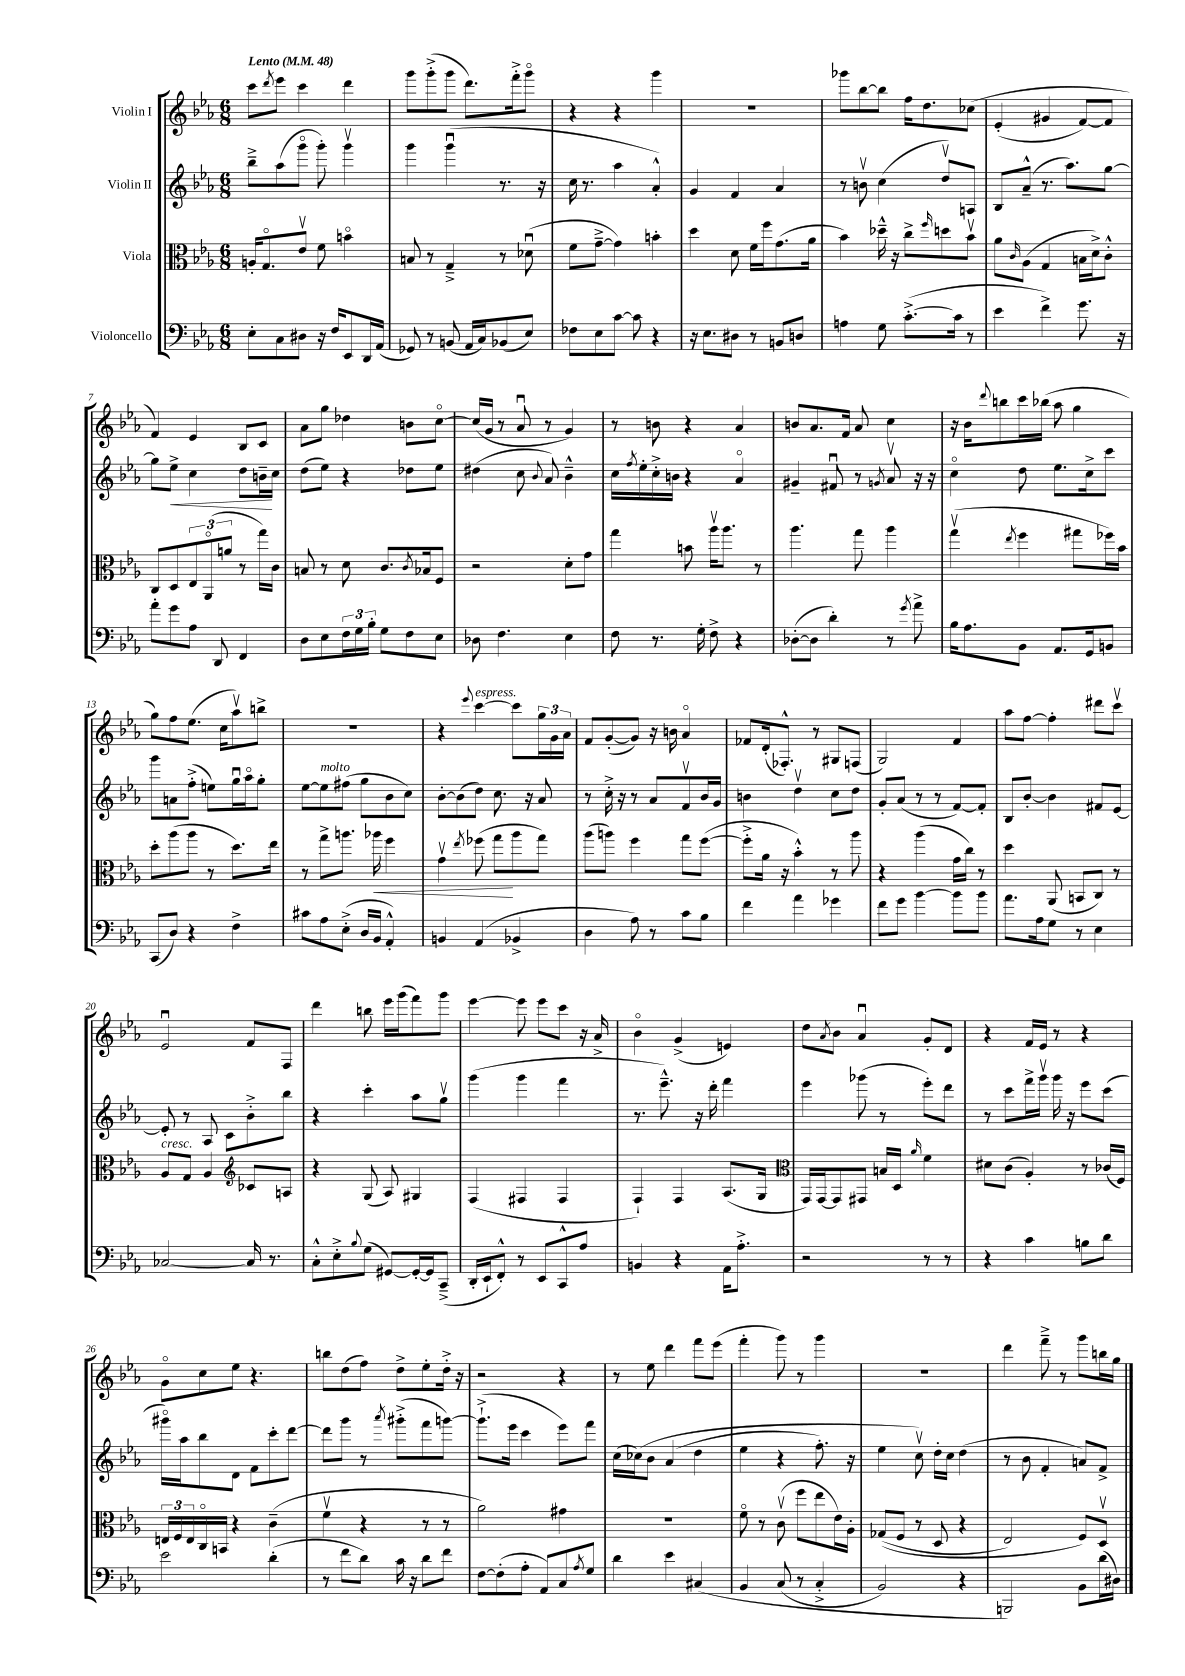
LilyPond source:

<<
\new StaffGroup <<
\new Staff = "s0" \with { instrumentName = "Violin I" } {
    \clef treble \key ees \major \numericTimeSignature \time 6/8 \tempo "Lento" 4 = 48
    c'''8 \acciaccatura { d'''8 } ees'''8 c'''4 d'''4 |
    g'''8 g'''8-.->( g'''8 d'''8.) f'''16-.-> g'''8\flageolet |
    r4 r4 g'''4 |
    R2. |
    ges'''8 bes''8~ bes''8 f''16 d''8. ces''8\( |
    ees'4-.( gis'4 f'8~) f'8 |
    f'4\) ees'4 bes8 c'8 |
    aes'8 g''8 des''4 b'8 c''8~\flageolet |
    c''16( g'16 r8 aes'8\downbow r8 g'4) |
    r8 b'8 r4 aes'4 |
    b'8 aes'8. f'16 aes'8 c''4 |
    r16 bes'16 \appoggiatura { d'''8 } b''8 c'''16 bes''16( aes''8 g''4 |
    g''8) f''8 ees''8.( c''16 aes''8\upbow) b''8-> |
    R2. |
    r4 \appoggiatura { ees'''8 } c'''4~^\markup { \italic "espress." } c'''8 \tuplet 3/2 { g''16 g'16 aes'16 } |
    f'8 g'8~-.( g'8) r16 b'16 aes'4\flageolet |
    fes'8 d'16-.( fes8.-.-^) r8 gis8 f8( |
    g2) f'4 |
    aes''8 f''8~ f''4-. dis'''8 c'''8\upbow |
    ees'2\downbow f'8 f8 |
    d'''4 b''8 ees'''16 g'''16( f'''8) g'''8 |
    ees'''4~ ees'''8 ees'''8 c'''8 r16 aes'16-> |
    bes'4\flageolet g'4->( e'4) |
    d''8 \acciaccatura { aes'8 } bes'8 aes'4\downbow g'8-. d'8 |
    r4 f'16 ees'16 r8 r4 |
    g'8\flageolet c''8 ees''8 r4. |
    b''8 d''8( f''8) d''8-> ees''8-. d''16-.-> r16 |
    r2 r4 |
    r8 ees''8 d'''4 f'''8 ees'''8( |
    f'''4-. g'''8) r8 g'''4 |
    r2. |
    d'''4 f'''8---> r8 g'''8 b''16 g''16 \bar "|." |
}
\new Staff = "s1" \with { instrumentName = "Violin II" } {
    \clef treble \key ees \major \numericTimeSignature \time 6/8
    bes''8---> aes''8( g'''8\flageolet g'''8-.) g'''4\upbow |
    g'''4 g'''4\downbow( r8. r16 |
    c''16 r8. aes''4 aes'4-.-^) |
    g'4 f'4 aes'4 |
    r8 b'8\upbow c''4( d''8\upbow) a8 |
    bes8 aes'8---^( r8. aes''8.) g''8~ |
    g''8 ees''8->\< c''4 d''8 b'16--\! c''16 |
    d''8( ees''8) r4 des''8 ees''8 |
    dis''4( c''8 \appoggiatura { bes'8 } aes'8) bes'4---^ |
    c''16 \acciaccatura { f''8 } ees''16-. c''16-.-> b'16 r4 aes'4\flageolet |
    gis'4-- fis'8\downbow r8 \acciaccatura { g'8 } aes'8\upbow r16 r16 |
    c''4\flageolet d''8 ees''8. c''16-> c'''8 |
    g'''8 a'8 f''8-.->( e''8) g''16\downbow aes''16\flageolet g''8-. |
    ees''8~ ees''8^\markup { \italic "molto" } fis''8( g''8 bes'8 c''8) |
    bes'8~-. bes'8( d''8) c''8. r16 aes'8 |
    r8 c''16-.-> r16 r8 aes'8 f'8\upbow bes'16 g'16 |
    b'4 d''4\upbow c''8 d''8 |
    g'8-. aes'8( r8 r8 f'8~) f'8-. |
    bes8 bes'8~-. bes'4 fis'8 ees'8~ |
    ees'8-. r8 aes8 c'8 bes'8-.-> bes''8 |
    r4 c'''4-. aes''8 g''8\upbow |
    g'''4( g'''4 f'''4 |
    r8. ees'''8.---^) r16 d'''16-. f'''4 |
    ees'''4 ges'''8( r8 ees'''8-.) d'''8 |
    r8 c'''8 f'''16-> g'''16\upbow g'''16 r16 ees'''8 c'''8( |
    gis'''16\flageolet) aes''16 bes''8 d'8 f'8 c'''8-. d'''8~ |
    d'''8 g'''8 r8 \acciaccatura { aes'''8 } gis'''8-.->( f'''8 g'''8~) |
    g'''8.-!->( ees'''16 c'''4 ees'''8) f'''8 |
    c''16( ces''16)\( bes'8 aes'4( d''4 |
    ees''4 r4 f''8.-.) r16 |
    ees''4 c''8\upbow\) d''16-. c''16 d''4( |
    r8 bes'8 f'4-. a'8) f'8-> \bar "|." |
}
\new Staff = "s2" \with { instrumentName = "Viola" } {
    \clef alto \key ees \major \numericTimeSignature \time 6/8
    a16-. g8.\flageolet ees'8\upbow f'8 b'4\flageolet |
    b8 r8 g4---> r8 des'8\downbow( |
    f'8 g'8~---> g'4) b'4-. |
    d''4 d'8 f'16 f''16 g'8.( aes'16 |
    bes'4) des''16---^ r16 c''8-> \grace { f''16 } d''8 bes'8\upbow |
    aes'8 \grace { c'16 } aes8( g4 b16 d'16->) c'8-.-^ |
    c8 d8 \tuplet 3/2 { ees8 aes,8\flageolet( a'8 } r8 g''16) c'16 |
    b8 r8 d'8 c'8. \acciaccatura { c'8 } bes16 f8 |
    r2 d'8-. g'8 |
    g''4 b'8 aes''16\upbow aes''8. r8 |
    aes''4. g''8 aes''4 |
    g''4\upbow( \acciaccatura { ees''8 } f''4 gis''8 fes''16) bes'16 |
    d''8-. aes''8( aes''8 r8 d''8.) ees''16 |
    r8 g''8-> a''8. aes''16\< f''4 |
    g'4\upbow \acciaccatura { ees''8 } fes''8( g''8\! aes''8 g''8) |
    aes''8( a''8) f''4 g''8 f''8~( |
    f''8-.-> aes'16 r16 bes'4-.-^) r8 aes''8 |
    r4 aes''4( g'16 c''16) r8 |
    d''4 aes,8( b,8 c8) r8 |
    aes8^\markup { \italic "cresc." } g8 aes4 \clef treble ces'8 a8 |
    r4 g8( aes8) gis4 |
    f4( fis4 fis4 |
    f4-!) f4 aes8.( g16 |
    \clef alto g,16) g,16~ g,8 gis,8 b16 d16 \grace { aes'16 } f'4 |
    dis'8 c'8( aes4-.) r8 ces'16( f16) |
    \tuplet 3/2 { e16 f16 e16 } c16\flageolet b,16 r4 c'4--( |
    f'4\upbow r4 r8 r8 |
    aes'2) gis'4 |
    R2. |
    f'8\flageolet r8 c'8\upbow( f''8 ees''8 ees'16) aes16-. |
    ges8(\( f8 r8 d8 r4 |
    ees2) f8\) d8\upbow \bar "|." |
}
\new Staff = "s3" \with { instrumentName = "Violoncello" } {
    \clef bass \key ees \major \numericTimeSignature \time 6/8
    ees8-. c8 dis8 r16 f16 ees,8 d,16 aes,16( |
    ges,8) r8 b,8( aes,16 c16) bes,8( ees8) |
    fes8 ees8 c'8~ c'8 r4 |
    r16 ees8. dis8 r8 b,8 d8 |
    a4 g8 c'8.~-.->( c'16 r8 |
    ees'4 f'4->) g'8. r16 |
    aes'8-. g'8 aes8 d,8 f,4 |
    d8 ees8 \tuplet 3/2 { f16 g16 bes16-. } g8 f8 ees8 |
    des8 f4. ees4 |
    f8 r8. g16-. f8-> r4 |
    des8~-.( des8 d'4-.) r8 \acciaccatura { g'8 } aes'8-> |
    bes16 aes8. bes,8 aes,8. g,16 b,8 |
    c,8( d8) r4 f4-> |
    cis'8 aes8 ees8-.->( d16 bes,16 aes,4-.-^) |
    b,4 aes,4( bes,4-> |
    d4 aes8) r8 c'8 bes8 |
    f'4 aes'4 ges'4 |
    f'8 g'8 bes'4~ bes'8 bes'8 |
    aes'8. aes16 g8 r8 ees4 |
    ces2~ ces16 r8. |
    c8-.-^ ees8-.-> \appoggiatura { bes8 } g8( gis,8~) gis,16~-. gis,16 c,8--->( |
    d,16-. ees,16-! f,8-.-^) r8 ees,8 c,8-^ aes8 |
    b,4 r4 aes,16 aes8.-.-> |
    r2 r8 r8 |
    r4 c'4 b8 d'8 |
    ees'2 d'4-.( |
    r8 f'8 d'8) c'16 r16 d'8 f'8 |
    f8~ f8-.( aes8-. aes,8) c8 \acciaccatura { aes8 } g8 |
    d'4 ees'4 cis4\( |
    bes,4 c8( r8 c4-.-> |
    bes,2) r4 |
    b,,2\) bes,8 d'16( dis16) \bar "|." |
}
>>
>>
